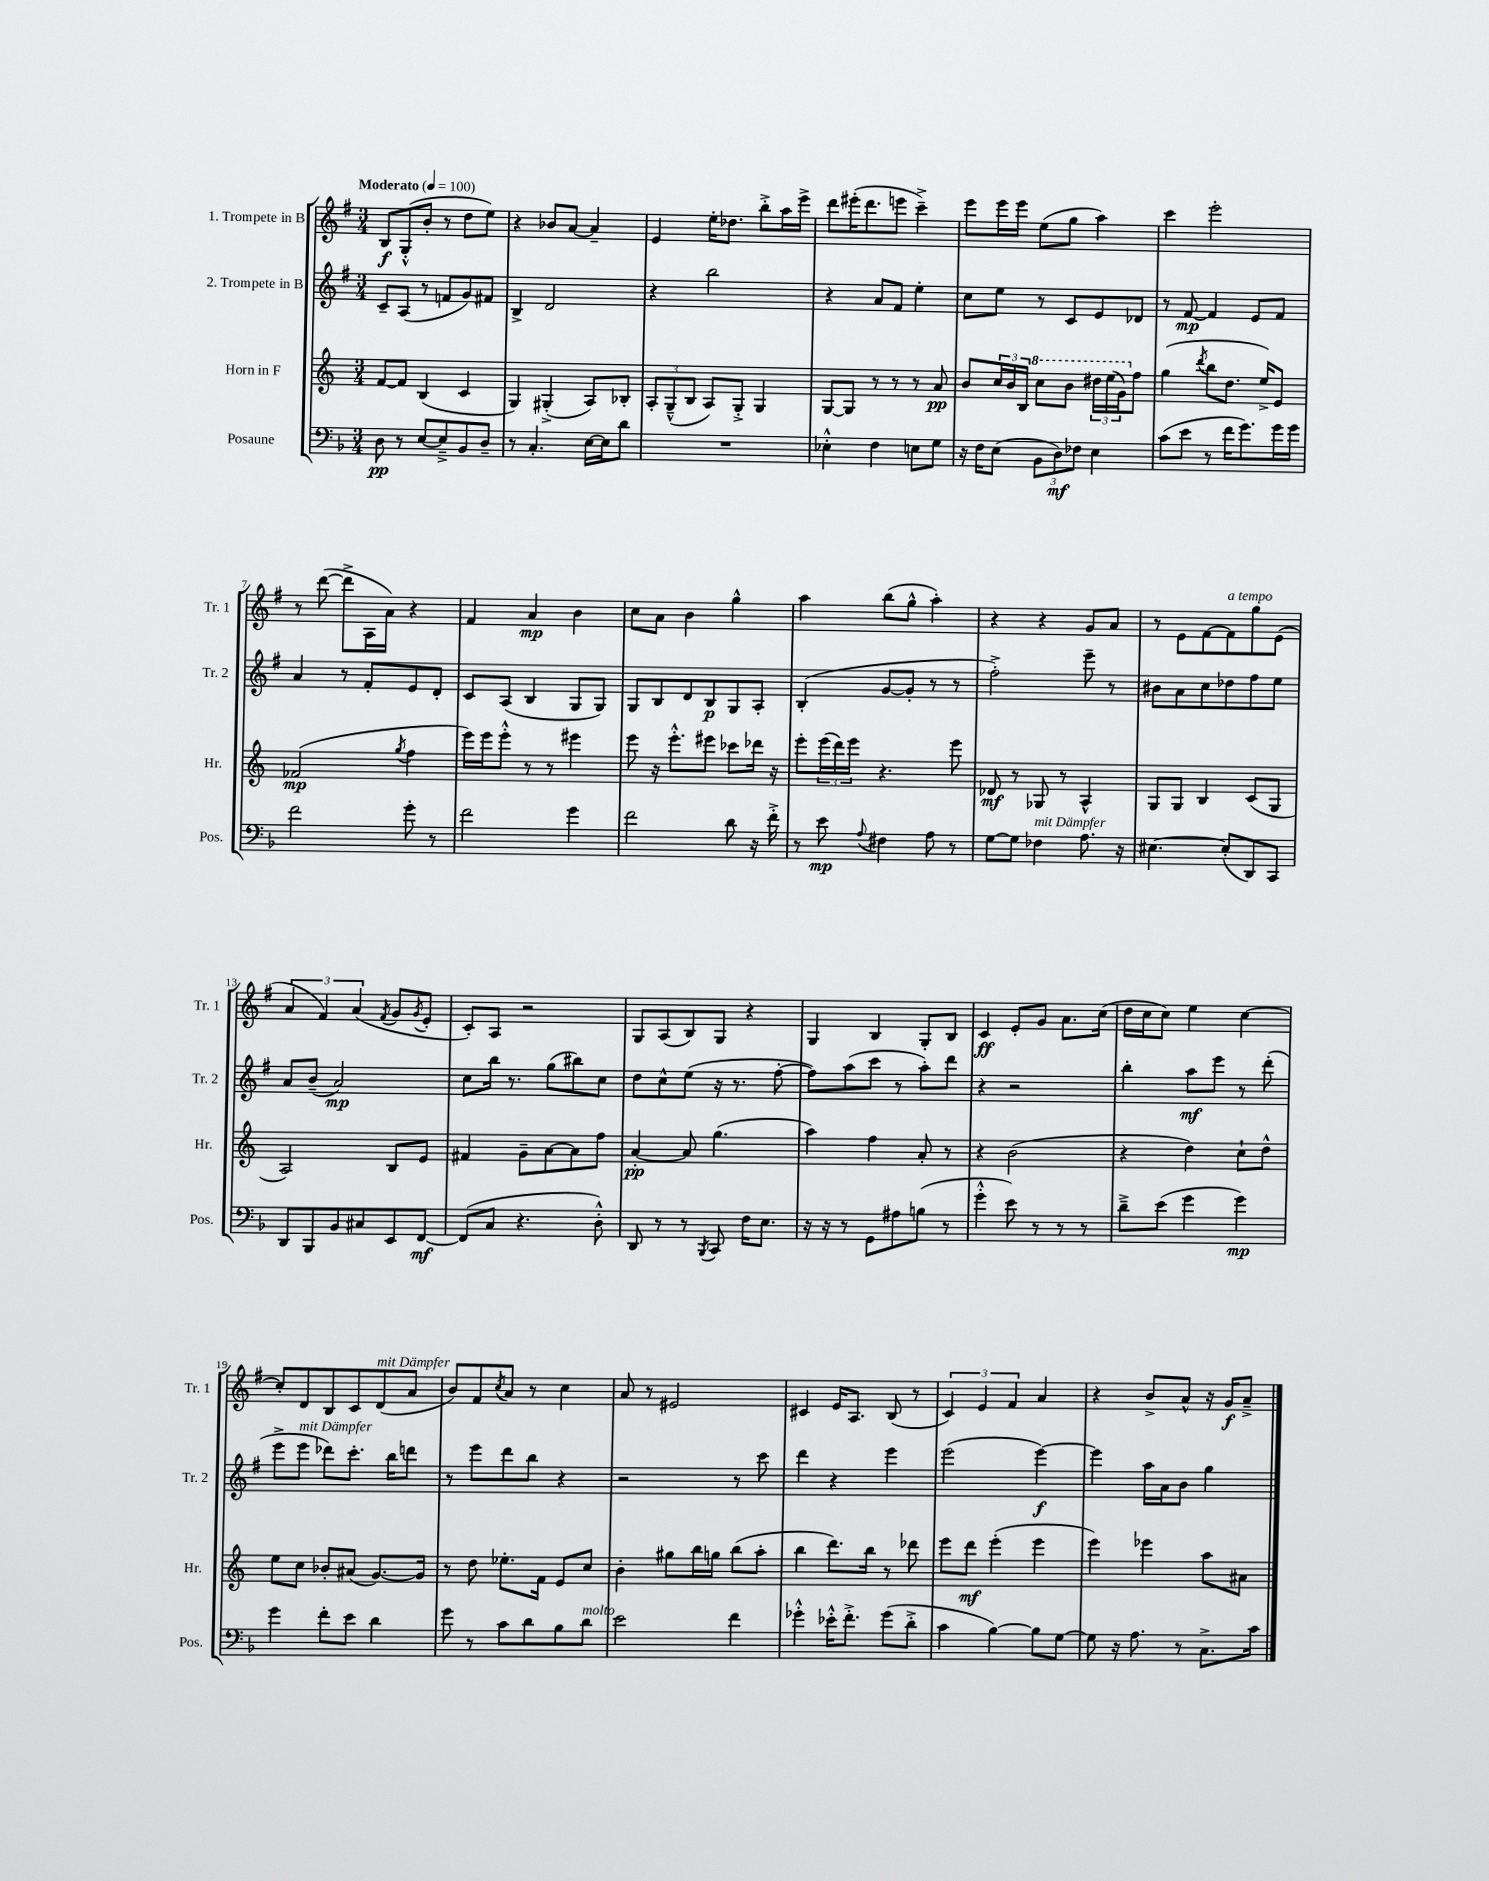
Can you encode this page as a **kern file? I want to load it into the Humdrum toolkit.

**kern	**kern	**kern	**kern
*staff4	*staff3	*staff2	*staff1
*clefF4	*clefG2	*clefG2	*clefG2
*k[b-]	*k[]	*k[f#]	*k[f#]
*M3/4	*M3/4	*M3/4	*M3/4
*MM100	*MM100	*MM100	*MM100
8D\	[8f/L	8c~/L	8B/L
8r	8f/]J	(8A/J	(8G'^^/
[8E/L	(4B/	8r	8b'/J
8E~^/]	.	8f/L	8r
8BB-/	4c/	8g/)	8dd\L
8D~/J	.	8f#/J	8ee\J)
=	=	=	=
8r	4G/)	4B^/	4r
4.C'/	.	.	.
.	(4G#'^/	2d/	8b-/L
.	.	.	[8a/J
[16E\LL	8A/L)	.	4a~/]
16E\]J	.	.	.
8d\J	8B-'/J	.	.
=	=	=	=
2.r	12A'/L	4r	4e/
.	(12G~^^/	.	.
.	12B/J	.	.
.	8A/L)	2bb\	16ee'\LK
.	.	.	8.dd-\J
.	8G'^/J	.	.
.	4G/	.	8bb'^\L
.	.	.	16aa\L
.	.	.	16eee^\JJ
=	=	=	=
4E-'^^\	[8G/L	4r	8ddd\L
.	8G/]J	.	(16eee#'\K
.	.	.	8.ddd\
4F\	8r	8a/L	.
.	8r	8f#/J	8eee\J
8E\L	8r	4ee'\	4ccc~^\)
8G\J	8a/	.	.
=	=	=	=
16r	8b/L	8cc\L	8eee\L
16F\LK	.	.	.
(8E\J	24cc/L	8ee\J	16eee\L
.	24b/	.	.
.	.	.	16eee\JJ
.	24B/JJ	.	.
12BB-\L	8ccc\L	8r	(8ee\L
12D\)	.	.	.
.	8bb\J	8c/L	8gg\J
12F-\J	.	.	.
4E\	24ddd#\LL	8e/	4aa\)
.	(24eee\	.	.
.	24gg\J)	.	.
.	8ff\J	8d-/J	.
=	=	=	=
(8c\L	(4gg\	8r	4ccc\
8e\J	.	[8f#/	.
.	8qddd/	.	.
8r	8bb\L	4f#/]	2eee'\
16f\LK	8.dd\J	.	.
8.g\)	.	.	.
.	.	8e/L	.
.	16ee^/LK)	.	.
16g\L	8e/J	8f#/J	.
16g\JJ	.	.	.
=	=	=	=
2f\	(2f-/	4a/	8r
.	.	.	([8ddd\
.	.	8r	8ddd^\]L
.	.	8f#'/L	16A\L
.	.	.	16a\JJ)
.	8qgg/	.	.
8g'\	4ff\	8e/	4r
8r	.	8d'/J	.
=	=	=	=
2f\	16eee\LL)	8c/L	4f#/
.	16eee\J	.	.
.	8eee'^^\J	(8A/J	.
.	8r	4B/	4a/
.	8r	.	.
4g\	4eee#\	8G/L	4b\
.	.	8G/J)	.
=	=	=	=
2f\	8eee\	8G/L	8cc\L
.	16r	8B/	8a\J
.	8.eee'^^\L	.	.
.	.	8d/	4b\
.	8eee#\J	8B/	.
8d\	8ccc-\L	8G/	4gg^^\
16r	16ddd-\Jk	8A'/J	.
16f'^\	16r	.	.
=	=	=	=
8r	8eee'\L	(4B'/	4aa\
8e\	(24eee\L	.	.
.	24ddd\)	.	.
.	24eee\JJ	.	.
8qqA/	.	.	.
4F#\	4.r	[8g/L	(8bb\L
.	.	8g'/]J	8gg^^\J
8A\	.	8r	4aa'\)
8r	8eee\	8r	.
=	=	=	=
[8G\L	8d-/	2ff#'^\)	4r
8G\]J	8r	.	.
4F-\	8G-/	.	4r
.	8r	.	.
8.A\	4A^^/	8eee~\	8g/L
.	.	8r	8a/J
16r	.	.	.
=	=	=	=
[4.E#\	8G/L	8b#\L	8r
.	8G/J	8a\	8e\L
.	4B/	8cc\	[8f#\
(8E#'/]L	.	8dd-\	8f#\]
8DD/)	(8c/L	8ff#\	8gg\
8CC/J	8G/J	8ee\J	(8e\J
=	=	=	=
8DD/L	2A/)	8a/L	6a/
8BBB-/	.	(8b~/J	.
.	.	.	6f#/)
8BB-/	.	2a/)	.
.	.	.	(6a/
8C#/	.	.	.
.	.	.	8qf#/
8EE/	8B/L	.	8g/L
.	.	.	8qg/
[8FF/J	8e/J	.	8e'/J
=	=	=	=
(8FF/]L	4f#/	8cc\L	8c'/L)
8C/J	.	16bb\Jk	8A/J
.	.	8.r	.
4.r	8g~\L	.	2r
.	[8a\	(8gg\L	.
.	8a\]	8bb#\)	.
8D'^^\)	8ff\J	8cc\J	.
=	=	=	=
8DD/	[4a'/	8dd\L	8G/L
8r	.	8cc^^\	(8A/
8r	8a/]	(8ee\J	8B/)
8qBBB-/	.	.	.
8CC/	(4.gg\	16r	8G/J
.	.	8.r	.
16F\LK	.	.	4r
8.E\J	.	.	.
.	.	[8ff#'\	.
=	=	=	=
16r	4aa\)	8ff#\]L)	4G/
16r	.	.	.
8r	.	(8aa\	.
8GG\L	4ff\	8ccc\J	4B/
8A#\	.	8r	.
(8B\J	8a'/	8aa'\L)	8G'/L
8r	8r	8ddd\J	8B/J
=	=	=	=
4g'^^\	4r	4r	4c/
8e\)	(2b\	2r	8e'/L
8r	.	.	8g/J
8r	.	.	8.a\L
8r	.	.	.
.	.	.	(16cc\Jk
=	=	=	=
8d~^\L	4r	4bb'\	16dd\LL
.	.	.	16cc\J
(8e\J	.	.	8cc\J)
4g\	4dd\)	8aa\L	4ee\
.	.	8eee\J	.
4g\)	8cc`\L	8r	[4cc\
.	8dd^^\J	(8ddd'\	.
=	=	=	=
4g\	8ee\L	8eee^\L	8cc'/]L
.	8cc\J	8eee\J	8d/
8f'\L	8b-'/L	8ddd-\L)	8B/
8e\J	(8a#/J	8.ccc'\J	8c/
4d\	[8.g/L)	.	(8d/
.	.	16bb\LK	.
.	.	8ddd\J	8a/J
.	16g/]Jk	.	.
=	=	=	=
8g\	8r	8r	8b/L)
8r	8dd\	8eee\L	8f#/
.	.	.	8qcc/
8c\L	8.ee-'\L	8ddd\	8a/J
8d\	.	8bb\J	8r
.	16f\Jk	.	.
8B-\	8e/L	4r	4cc\
8d\J	8cc/J	.	.
=	=	=	=
2e\	4b'\	2r	8a/
.	.	.	8r
.	8gg#\L	.	2e#/
.	16bb\L	.	.
.	16gg\JJ	.	.
4f\	(8bb\L	8r	.
.	8aa'\J	8ccc\	.
=	=	=	=
4g-'^^\	4bb\	4ddd\	4c#/
16e-'^^\LK	8.ddd\L)	4r	16e/LK
8.f'^\J	.	.	8.A/J
.	16bb\Jk	.	.
(8g-\L	8r	4eee\	(8B/
8d'^\J	8ddd-\	.	8r
=	=	=	=
4c\	8eee\L	(2eee\	6c/)
.	8ddd\J	.	.
.	.	.	6e/
[4B-\)	(4eee'\	.	.
.	.	.	6f#/
8B-\]L	4eee\	[4eee\)	4a/
[8G\J	.	.	.
=	=	=	=
8G\]	4eee\)	4eee\]	4r
16r	.	.	.
8.A\	.	.	.
.	4eee-\	16aa\LL	8b^/L
.	.	16a\J	.
8r	.	8b\J	8a^^/J
8.C^\L	8aa\L	4gg\	16r
.	.	.	16g/LK
.	8a#\J	.	8a~^/J
16c\Jk	.	.	.
==	==	==	==
*-	*-	*-	*-
